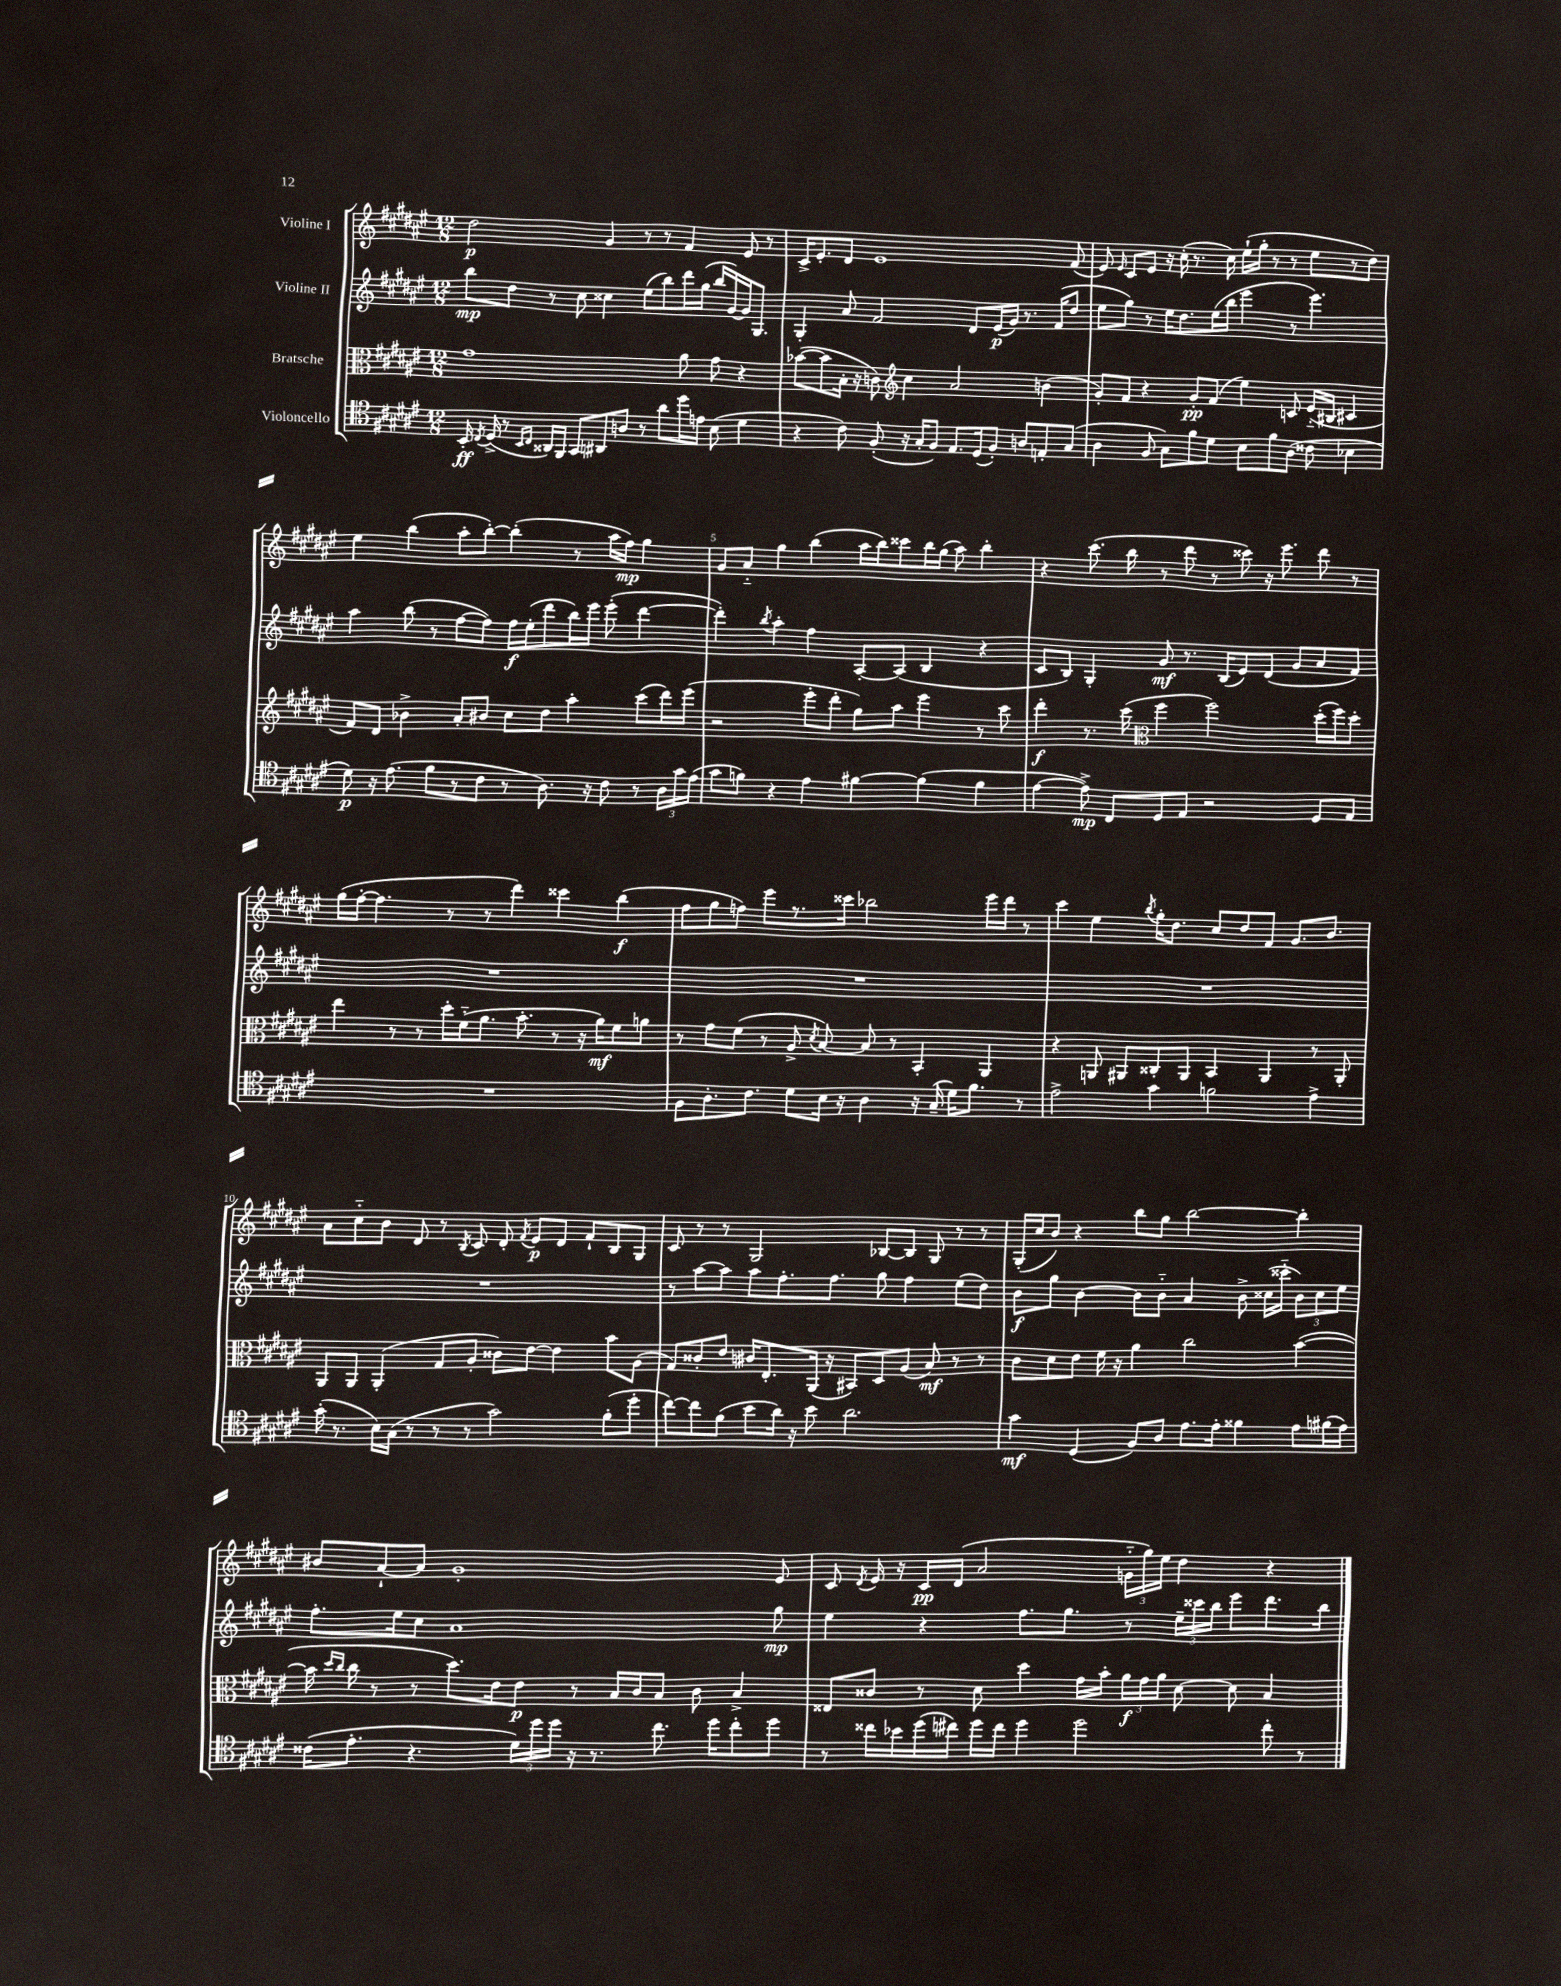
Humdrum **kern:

**kern	**kern	**kern	**kern
*staff4	*staff3	*staff2	*staff1
*clefC4	*clefC3	*clefG2	*clefG2
*k[f#c#g#d#a#e#]	*k[f#c#g#d#a#e#]	*k[f#c#g#d#a#e#]	*k[f#c#g#d#a#e#]
*M12/8	*M12/8	*M12/8	*M12/8
16BB'	1g#	8bb	2dd#
8qC#	.	.	.
(16D#^	.	.	.
8r	.	8dd#	.
16qqBB	.	.	.
16qqC#	.	.	.
16AA##)	.	8r	.
16FF#	.	.	.
8GG#	.	8cc#	.
8AA#	.	4cc##	4g#
8A	.	.	.
8r	.	(8ee#	8r
8a#	.	8bb)	8r
16dd#	8a#	16ddd#	4f#
16e	.	(16gg#	.
(8B	8g#	16bb	.
.	.	[16g#)	.
4d#	4r	16g#]	8e#
.	.	8.G#	.
.	.	.	8r
=	=	=	=
4r	([8b-	4G#'	16c#^
.	.	.	8.e#'
.	8b-]	.	.
8c#)	16B'	8a#	8d#
.	16r	.	.
(8F#'	8c)	2f#	1e#
*	*clefG2	*	*
16r	4cc#	.	.
16G#'	.	.	.
8F#)	.	.	.
8.E#	2a#	.	.
.	.	8d#	.
(16D#	.	.	.
8F#')	.	(16e#	.
.	.	16g#)	.
8A	.	8.r	.
8E'	(4b	.	.
.	.	(16f#	.
(8G#	.	8dd#	(8f#
=	=	=	=
4A#	8g#')	8ee#	8e#)
.	.	.	16qqe#
.	8f#	8gg#)	8c#
8F#	4r	8r	8e#
8G#)	.	16ee#	16r
.	.	8.dd#	(16cc#'
8f#	8g#'	.	8.r
8d#	(8f#	(16ee#	.
.	.	16bb	16cc#)
8B	4ee#)	4eee#	(16ee#`
.	.	.	16gg#'
8f#	.	.	8r
(8A#	8c	8r	8r
8c##	(16e#'~	4.eee#)	8ee#
.	16B#	.	.
4B-	4c#	.	8r
.	.	.	8dd#)
=	=	=	=
8d#)	8f#)	4aa#	4ee#
16r	8d#	.	.
(8.e#	.	.	.
.	4b-^	(8bb	(4bb
8f#	.	8r	.
8r	8a#'	[8ff#	8aa#'
8c#	8b#	8ff#])	[8bb')
8r	8cc#	16ff#	(4bb']
.	.	(16ee#'	.
8.A#)	8dd#	8ddd#	.
.	4aa#'	16bb)	8r
16r	.	16eee#	.
8c#	.	(8eee#'	16aa#
.	.	.	16ff#)
8r	(8ccc#	[4ddd#	4gg#
24A#	16ddd#)	.	.
24g#	.	.	.
.	(16eee#	.	.
(24e#	.	.	.
=	=	=	=
8g#	2r	4ddd#'])	8g#
8f)	.	.	8a#'~
.	.	8qbb	.
4r	.	4aa#'	4gg#
4e#	8eee#'	4ff#	(4bb
.	8ddd#'	.	.
[4f#	8gg#)	[8A#'	16aa#
.	.	.	16bb)
.	8aa#	(8A#]	8ccc##
(4f#]	4eee#	4B	16bb
.	.	.	(16gg#
.	.	.	8aa#)
4f#	8r	4r	4bb'
.	8ccc#	.	.
=	=	=	=
[4e#	4ddd#'	8c#	4r
.	.	8B)	.
8e#^])	8.r	4G#'	(8.ccc#
8C#	.	.	.
.	(16ccc#	.	16bb
*	*clefC3	*	*
8D#	4ff#	8g#	8r
8E#	.	8.r	8ddd#
2r	2ff#)	.	8r
.	.	(16B	.
.	.	8e#)	8ccc##)
.	.	(8d#	16r
.	.	.	8.eee#
.	.	8g#	.
8D#	(16dd#'	8a#	8ddd#
.	16ff#)	.	.
8E#	8dd#'	8f#)	8r
=	=	=	=
1.r	4ee#	1.r	(16gg#
.	.	.	[16ff#'
.	.	.	4.ff#]
.	8r	.	.
.	8r	.	.
.	16dd#'	.	8r
.	(16f#'~	.	.
.	8.a#	.	8r
.	.	.	4ddd#)
.	8.b'	.	.
.	8r	.	4ccc##
.	16r	.	.
.	16a#)	.	.
.	8f#	.	(4bb
.	8a	.	.
=	=	=	=
8F#	8r	1.r	8ff#
8.A#'	8g#	.	8gg#
.	(8f#	.	8ff)
8.c#	.	.	.
.	8r	.	8eee#
8d#	8A#^	.	8.r
.	8qd#	.	.
16B	[8B)	.	.
16r	.	.	16ccc##
4A#	8B]	.	2bb-
.	8r	.	.
16r	4BB'	.	.
(16G#~	.	.	.
16d#)	.	.	.
8.f#	.	.	.
.	4AA#	.	16eee#
.	.	.	16ddd#
8r	.	.	8r
=	=	=	=
2e#^	4r	1.r	4ccc#
.	8AA	.	4ee#
.	8AA#	.	.
.	.	.	8qbb
4g#	8C##'	.	16gg#'
.	.	.	8.dd#
.	8AA#	.	.
2f	4BB	.	8cc#
.	.	.	8dd#
.	4AA#	.	8f#
.	.	.	8.g#
4e#^	8r	.	.
.	.	.	8.b
.	8AA#'	.	.
=	=	=	=
(16g#'	8AA#	1.r	8a#
8.r	.	.	.
.	8AA#	.	8cc#'~
16B)	(4AA#'	.	8b
(16G#	.	.	.
8r	.	.	8d#
8r	8G#	.	8r
.	.	.	8qB
8r	8A#'	.	8c#
2g#)	8c##)	.	8d#'
.	.	.	8qf#
.	[8e#	.	8e#
.	4e#]	.	8d#
.	.	.	8f#`
(8f#'	8b	.	8B
8dd#'	(8A#	.	8G#
=	=	=	=
[8cc#)	8G#)	8r	8c#
8cc#]	8c##'	[8aa#	8r
(8f#	8e#	8aa#]	8r
8b	16c#	8aa#	2G#
.	8.E#'	.	.
16a#)	.	8.ff#'	.
16r	.	.	.
8b	(16AA#	.	.
.	16r	8.ff#	.
2.a#	8BB#)	.	.
.	8D#	8gg#	[8B-
.	(8A#	4ff#	8B-]
.	8B)	.	8G#
.	8r	(8ee#	8r
.	8r	8dd#)	8r
=	=	=	=
4g#	8c#	8b	(16G#'
.	.	.	16cc#
.	8d#	8gg#	8b)
(4D#	8e#	[4b	4r
.	16f#	.	.
.	16r	.	.
8F#)	4a#	8b]	8bb
8A#	.	8b'~	8gg#
8.e#	2cc#	4a#	[2bb
16e#'	.	.	.
4f##	.	8b^	.
.	.	(16cc##	.
.	.	16ccc##'~	.
8e#	([4b	12b)	4bb']
.	.	12cc##	.
(16f#	.	.	.
.	.	12ee#	.
16e#)	.	.	.
=	=	=	=
(16c##	16b]	8.ff#'	8b#
.	16qqdd#	.	.
.	16qqcc#	.	.
8.e#'	16cc#	.	.
.	8r	.	[8a#`
.	.	16ee#	.
4.r	8r	8cc#	8a#]
.	8.dd#)	1a#	1g#'
.	16e#	.	.
24d#)	8e#	.	.
24dd#	.	.	.
24dd#	.	.	.
16r	8r	.	.
8.r	.	.	.
.	16B	.	.
.	16c#	.	.
8.cc#	8B	.	.
.	8c#	.	.
16dd#	.	.	.
8cc#'	4B^	.	.
8dd#	.	8gg#	8e#
=	=	=	=
8r	8E##	4ee#	8c#
.	.	.	8qd#
16cc##	8c##	.	16e#
16b-	.	.	16r
(16dd#	8r	4r	16c#
16cc#)	.	.	(16d#
16dd#	8d#	.	2a#
16cc#	.	.	.
4dd#	4dd#	8.ff#	.
.	.	8.gg#	.
2dd#	16g#	.	.
.	16b'	.	.
.	24a#	8r	24g'~
.	24g#	.	24gg#)
.	24a#	.	24ee#
.	[8d#	24ee#~	4dd#
.	.	24ccc##	.
.	.	24bb	.
.	8d#]	8eee#	.
8cc#'	4B	8.ddd#	4r
8r	.	.	.
.	.	16bb	.
==	==	==	==
*-	*-	*-	*-
